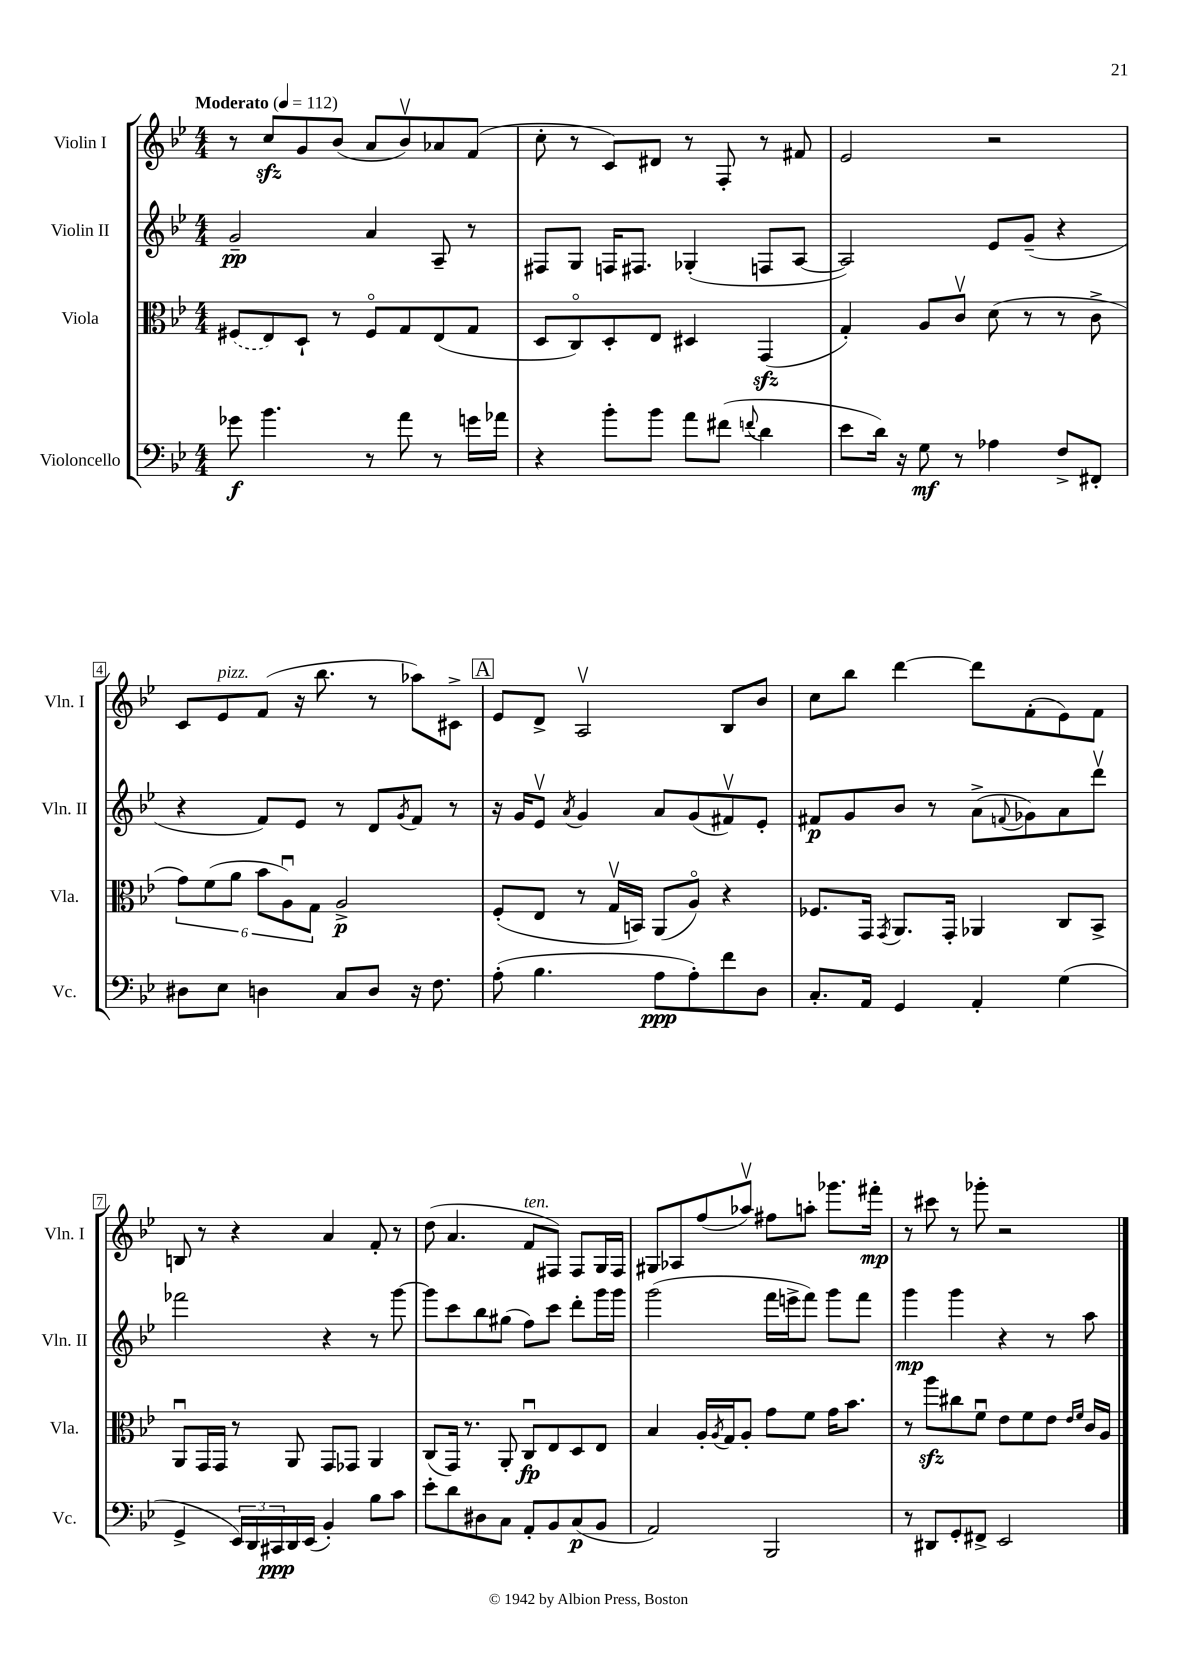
<<
\new StaffGroup <<
\new Staff = "s0" \with { instrumentName = "Violin I" shortInstrumentName = "Vln. I" } {
    \clef treble \key bes \major \numericTimeSignature \time 4/4 \tempo "Moderato" 4 = 112
    r8 c''8\sfz g'8 bes'8( a'8 bes'8\upbow) aes'8 f'8( |
    c''8-. r8 c'8) dis'8 r8 f8-. r8 fis'8 |
    ees'2 r2 |
    c'8 ees'8^\markup { \italic "pizz." } f'8( r16 bes''8. r8 aes''8) cis'8-> |
    \mark \markup { \box "A" } ees'8 d'8-> a2\upbow bes8 bes'8 |
    c''8 bes''8 d'''4~ d'''8 f'8-.( ees'8) f'8 |
    b8 r8 r4 a'4 f'8-. r8 |
    d''8( a'4. f'8^\markup { \italic "ten." } fis8) fis8 g16 fis16 |
    gis8 aes8 f''8( aes''8\upbow) fis''8 a''8-. ges'''8. fis'''16-.\mp |
    r8 cis'''8 r8 ges'''8-. r2 \bar "|." |
}
\new Staff = "s1" \with { instrumentName = "Violin II" shortInstrumentName = "Vln. II" } {
    \clef treble \key bes \major \numericTimeSignature \time 4/4
    g'2--\pp a'4 a8-- r8 |
    fis8 g8 f16 fis8. ges4-.( f8 a8~ |
    a2) ees'8 g'8--( r4 |
    r4 f'8) ees'8 r8 d'8 \acciaccatura { g'8 } f'8 r8 |
    \mark \markup { \box "A" } r16 g'16 ees'8\upbow \acciaccatura { a'8 } g'4 a'8 g'8( fis'8\upbow) ees'8-. |
    fis'8\p g'8 bes'8 r8 a'8->( \appoggiatura { f'8 } ges'8) a'8 d'''8\upbow |
    fes'''2 r4 r8 g'''8~ |
    g'''8 c'''8 bes''8 gis''8( f''8) c'''8 d'''8-. g'''16 g'''16 |
    g'''2( f'''16 e'''16-> f'''8) g'''8 f'''8 |
    g'''4\mp g'''4 r4 r8 a''8 \bar "|." |
}
\new Staff = "s2" \with { instrumentName = "Viola" shortInstrumentName = "Vla." } {
    \clef alto \key bes \major \numericTimeSignature \time 4/4
    \once \slurDashed fis8( ees8) d8-! r8 fis8\flageolet g8 ees8( g8 |
    d8 c8\flageolet) d8-. ees8 dis4 g,4\sfz( |
    g4-.) a8 c'8\upbow d'8( r8 r8 c'8-> |
    \tuplet 6/4 { g'8) f'8( a'8 bes'8 a8\downbow) g8 } a2->\p |
    \mark \markup { \box "A" } f8-.( ees8 r8 g16\upbow b,16) a,8( a8\flageolet) r4 |
    fes8. g,16 \acciaccatura { g,8 } a,8. g,16-. aes,4 c8 bes,8-> |
    a,8\downbow g,16 g,16 r8 a,8 g,8 ges,8 a,4 |
    c8( g,16) r8. a,8-. c8\downbow\fp ees8 d8 ees8 |
    bes4 a16-. \acciaccatura { a8 } g16 a8-. g'8 f'8 g'16 bes'8. |
    r8 a''8\sfz cis''8 f'8\downbow ees'8 f'8 ees'8 \grace { ees'16 f'16 } c'16 a16 \bar "|." |
}
\new Staff = "s3" \with { instrumentName = "Violoncello" shortInstrumentName = "Vc." } {
    \clef bass \key bes \major \numericTimeSignature \time 4/4
    ges'8\f bes'4. r8 a'8 r8 g'16 aes'16 |
    r4 bes'8-. bes'8 a'8 fis'8( \appoggiatura { f'8 } d'4 |
    ees'8 d'16) r16 g8\mf r8 aes4 f8-> fis,8-. |
    dis8 ees8 d4 c8 d8 r16 f8. |
    \mark \markup { \box "A" } a8-.( bes4. a8\ppp a8-.) f'8 d8 |
    c8.-. a,16 g,4 a,4-. g4( |
    g,4-> \tuplet 3/2 { ees,16) d,16 cis,16\ppp } d,16 ees,16( bes,4-.) bes8 c'8 |
    ees'8-. d'8 dis8 c8 a,8-. bes,8 c8\p( bes,8 |
    a,2) bes,,2 |
    r8 dis,8 g,8-. fis,8-> ees,2 \bar "|." |
}
>>
>>
\layout { \context { \Score \override BarNumber.stencil = #(make-stencil-boxer 0.1 0.3 ly:text-interface::print) } }
